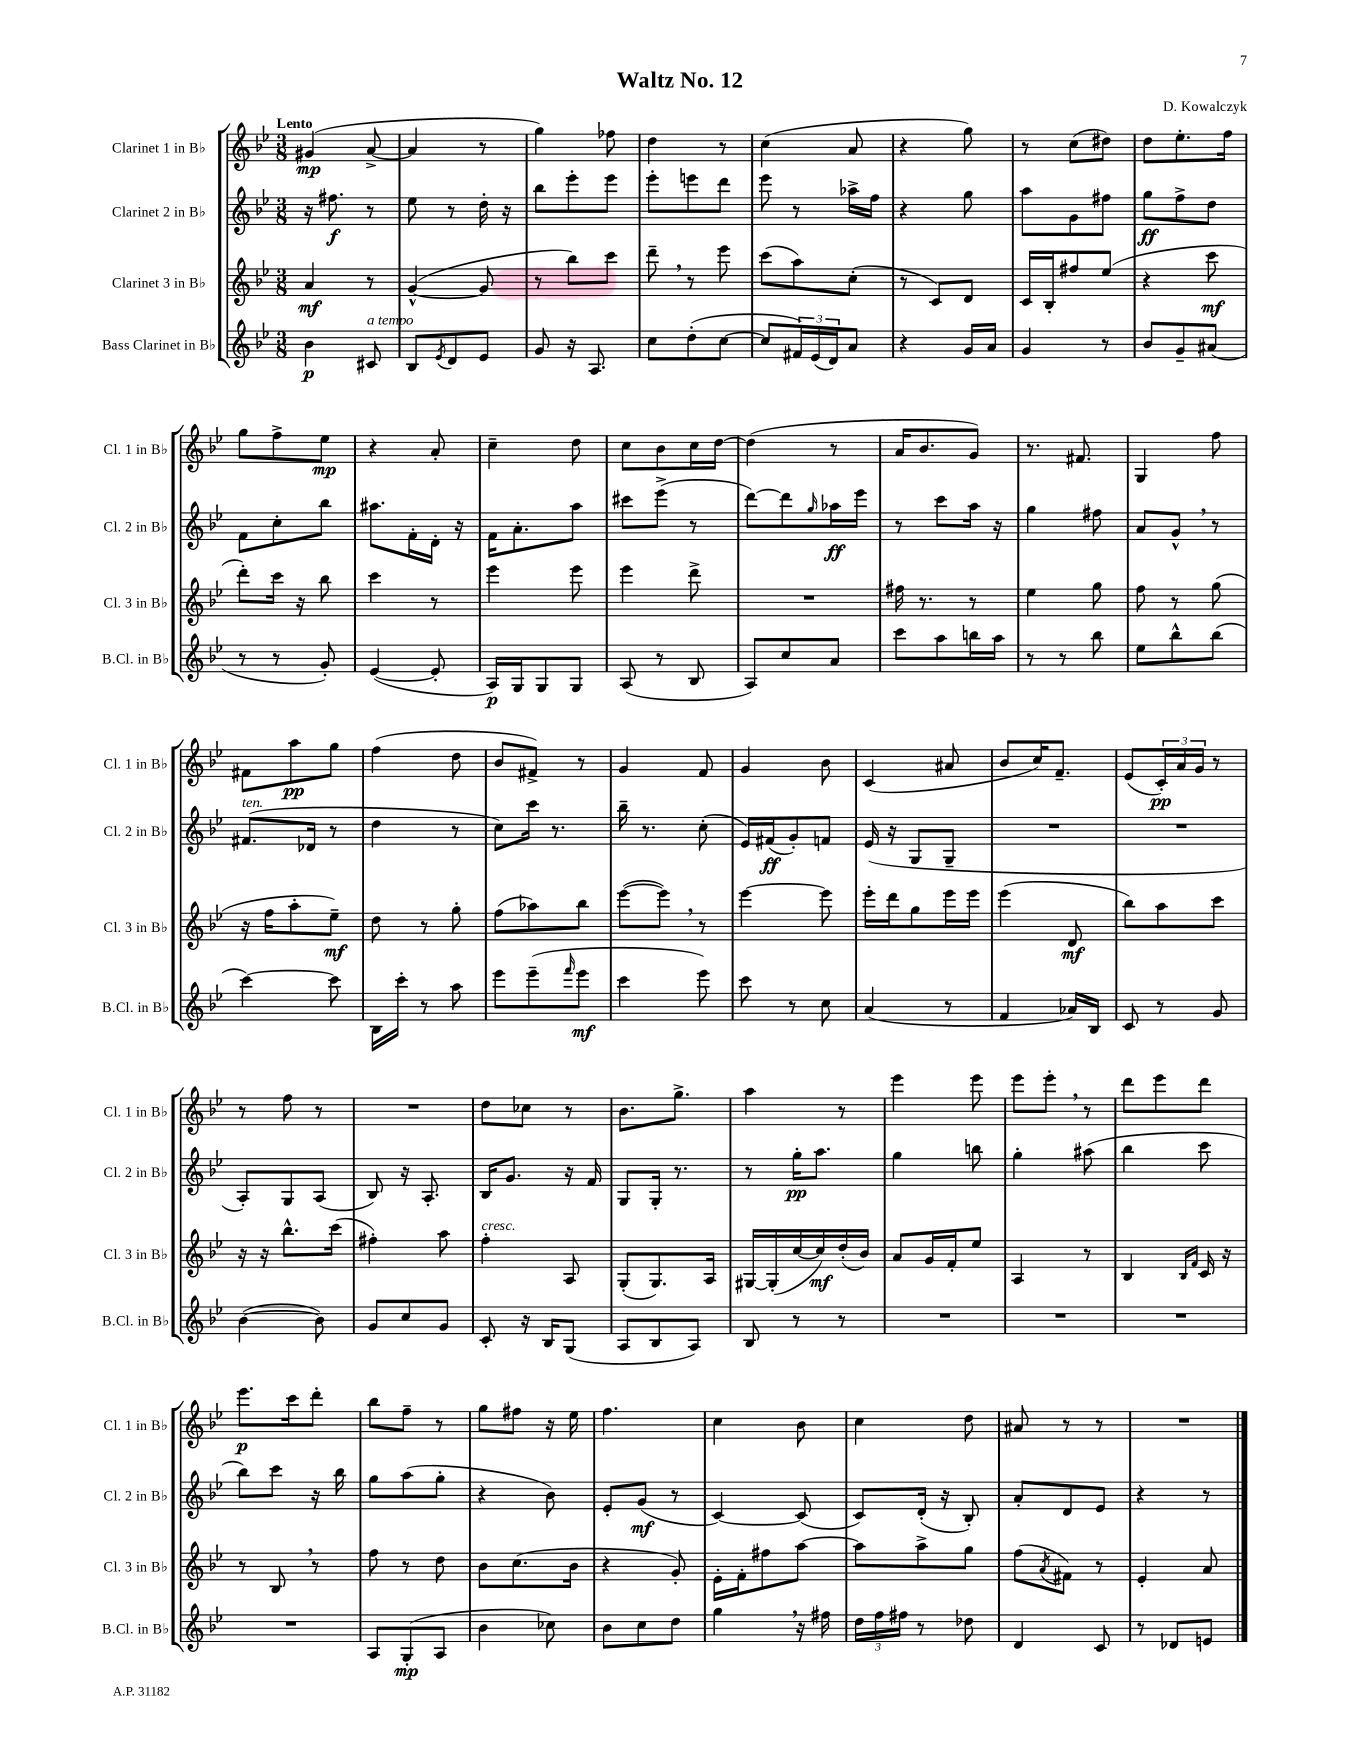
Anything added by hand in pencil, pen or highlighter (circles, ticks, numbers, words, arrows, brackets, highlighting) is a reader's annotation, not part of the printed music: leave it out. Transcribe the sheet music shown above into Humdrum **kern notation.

**kern	**kern	**kern	**kern
*staff4	*staff3	*staff2	*staff1
*clefG2	*clefG2	*clefG2	*clefG2
*k[b-e-]	*k[b-e-]	*k[b-e-]	*k[b-e-]
*M3/8	*M3/8	*M3/8	*M3/8
4b-	4a	16r	(4g#
.	.	8.ff#	.
8c#	8r	8r	[8a^
=	=	=	=
8B-	([4g^^	8ee-	4a]
8qe-	.	.	.
8d	.	8r	.
8e-	8g]	16dd'	8r
.	.	16r	.
=	=	=	=
8g	8r	8bb-	4gg)
16r	8bb-)	8eee-'	.
8.A	.	.	.
.	8ccc	8eee-	8ff-
=	=	=	=
8cc	8ddd~	8eee-'	4dd
(8dd'	8r	8eee	.
[8cc	8eee-	8ddd	8r
=	=	=	=
8cc]	(8ccc	8eee-	(4cc
24f#)	8aa)	8r	.
(24e-	.	.	.
24d)	.	.	.
8a	(8cc'	16aa-^	8a
.	.	16ff	.
=	=	=	=
4r	8r	4r	4r
.	8c)	.	.
16g	8d	8gg	8gg)
16a	.	.	.
=	=	=	=
4g	16c	8aa	8r
.	16B-'	.	.
.	8ff#	8g	(8cc
8r	(8ee-	8ff#	8dd#)
=	=	=	=
8b-	4r	8gg	8dd
8g~	.	8ff^	8.ee-'
(8a#	8ccc	8dd	.
.	.	.	16ff
=	=	=	=
8r	8ddd')	8f	8gg
8r	16ccc	8cc'	8ff^
.	16r	.	.
8g')	8bb-	8bb-	8ee-
=	=	=	=
([4e-	4ccc	8.aa#	4r
.	.	16f'	.
8e-']	8r	16d'	8a'
.	.	16r	.
=	=	=	=
16A)	4eee-	16f	4cc~
16G	.	8.a'	.
8G	.	.	.
8G	8eee-	8aa	8dd
=	=	=	=
(8A	4eee-	8ccc#	8cc
8r	.	(8eee-^	8b-
8B-	8ddd^	8r	16cc
.	.	.	[16dd
=	=	=	=
8A)	4.r	[8ddd)	(4dd]
8cc	.	8ddd]	.
.	.	16qqgg	.
8a	.	16aa-	8r
.	.	16eee-	.
=	=	=	=
8ccc	16ff#	8r	16a
.	8.r	.	8.b-
8aa	.	8ccc	.
16bb	8r	16aa	8g)
16aa	.	16r	.
=	=	=	=
8r	4ee-	4gg	8.r
8r	.	.	.
.	.	.	8.f#
8bb-	8gg	8ff#	.
=	=	=	=
8ee-	8ff	8a	4G
8bb-^^	8r	8g^^	.
(8bb-	(8gg	8r	8ff
=	=	=	=
[4ccc)	16r	(8.f#	8f#
.	16ff	.	.
.	8aa'	.	8aa
.	.	16d-	.
8ccc]	8ee-~)	8r	8gg
=	=	=	=
16B-	8dd	4dd	(4ff
16ccc'	.	.	.
8r	8r	.	.
8aa	8gg'	8r	8dd
=	=	=	=
8eee-	(8ff	8cc)	8b-
(8eee-~	8aa-)	16ccc	8f#^)
.	.	8.r	.
16qqfff	.	.	.
8eee-	8bb-	.	8r
=	=	=	=
4ccc	([8eee-	16bb-~	4g
.	.	8.r	.
.	8eee-])	.	.
8eee-)	8r	(8cc'	8f
=	=	=	=
8ccc	[4eee-	16e-)	4g
.	.	(16f#	.
8r	.	8g')	.
8cc	8eee-]	8f	8b-
=	=	=	=
(4a	16eee-'	(16e-	(4c
.	16ddd	16r	.
.	8gg	8G	.
8r	16eee-	8G~	8a#
.	16eee-	.	.
=	=	=	=
4f	(4eee-	4.r	8b-
.	.	.	16cc)
.	.	.	8.f~
16a-)	8d	.	.
16B-	.	.	.
=	=	=	=
8c	8bb-)	4.r	(8e-
8r	8aa	.	24c')
.	.	.	24a
.	.	.	24g
8g	8ccc	.	8r
=	=	=	=
([4b-	16r	8A')	8r
.	16r	.	.
.	8.bb-^^	8G	8ff
8b-])	.	(8A	8r
.	(16ccc	.	.
=	=	=	=
8g	4ff#')	8B-)	4.r
8cc	.	16r	.
.	.	8.A'	.
8g	8aa	.	.
=	=	=	=
8c'	4ff'	16B-	8dd
.	.	8.g	.
16r	.	.	8cc-
16B-	.	.	.
(8G	8A	16r	8r
.	.	16f	.
=	=	=	=
8A	(8G'	8G	8.b-
8B-	8.G)	16G'	.
.	.	8.r	8.gg^
8A)	.	.	.
.	16A	.	.
=	=	=	=
8B-	[16G#	8r	4aa
.	(16G#']	.	.
8r	[16cc	16gg'	.
.	16cc])	8.aa	.
8r	(16dd'	.	8r
.	16b-)	.	.
=	=	=	=
4.r	8a	4gg	4eee-
.	16g	.	.
.	16f'	.	.
.	8ee-	8bb	8eee-
=	=	=	=
4.r	4A	4gg'	8eee-
.	.	.	8eee-'
.	8r	(8aa#	8r
=	=	=	=
4.r	4B-	4bb-	8ddd
.	.	.	8eee-
.	16qqB-	.	.
.	16qqf	.	.
.	16c	8ccc	8ddd
.	16r	.	.
=	=	=	=
4.r	8r	8bb-)	8.eee-
.	8B-	8ccc	.
.	.	.	16ccc
.	8r	16r	8ddd'
.	.	16bb-	.
=	=	=	=
8A	8ff	8gg	8bb-
(8G'	8r	(8aa	8ff~
8A	8dd	8gg'	8r
=	=	=	=
4b-	8b-	4r	8gg
.	(8.cc	.	8ff#
8cc-)	.	8b-)	16r
.	16b-	.	16ee-
=	=	=	=
8b-	4r	8e-'	4.ff
8cc	.	(8g	.
8dd	8g')	8r	.
=	=	=	=
4gg	16e-'	[4c)	4cc
.	16f'	.	.
.	8ff#	.	.
16r	[8aa	(8c]	8b-
16ff#	.	.	.
=	=	=	=
24dd	8aa]	8c)	4cc
24ff	.	.	.
24ff#	.	.	.
8r	8aa^	(16d'	.
.	.	16r	.
8dd-	8gg	8B-')	8dd
=	=	=	=
4d	(8ff	8a'	8a#
.	8qa	.	.
.	8f#)	8d	8r
8c	8r	8e-	8r
=	=	=	=
8r	4e-'	4r	4.r
8d-	.	.	.
8e	8a	8r	.
==	==	==	==
*-	*-	*-	*-
